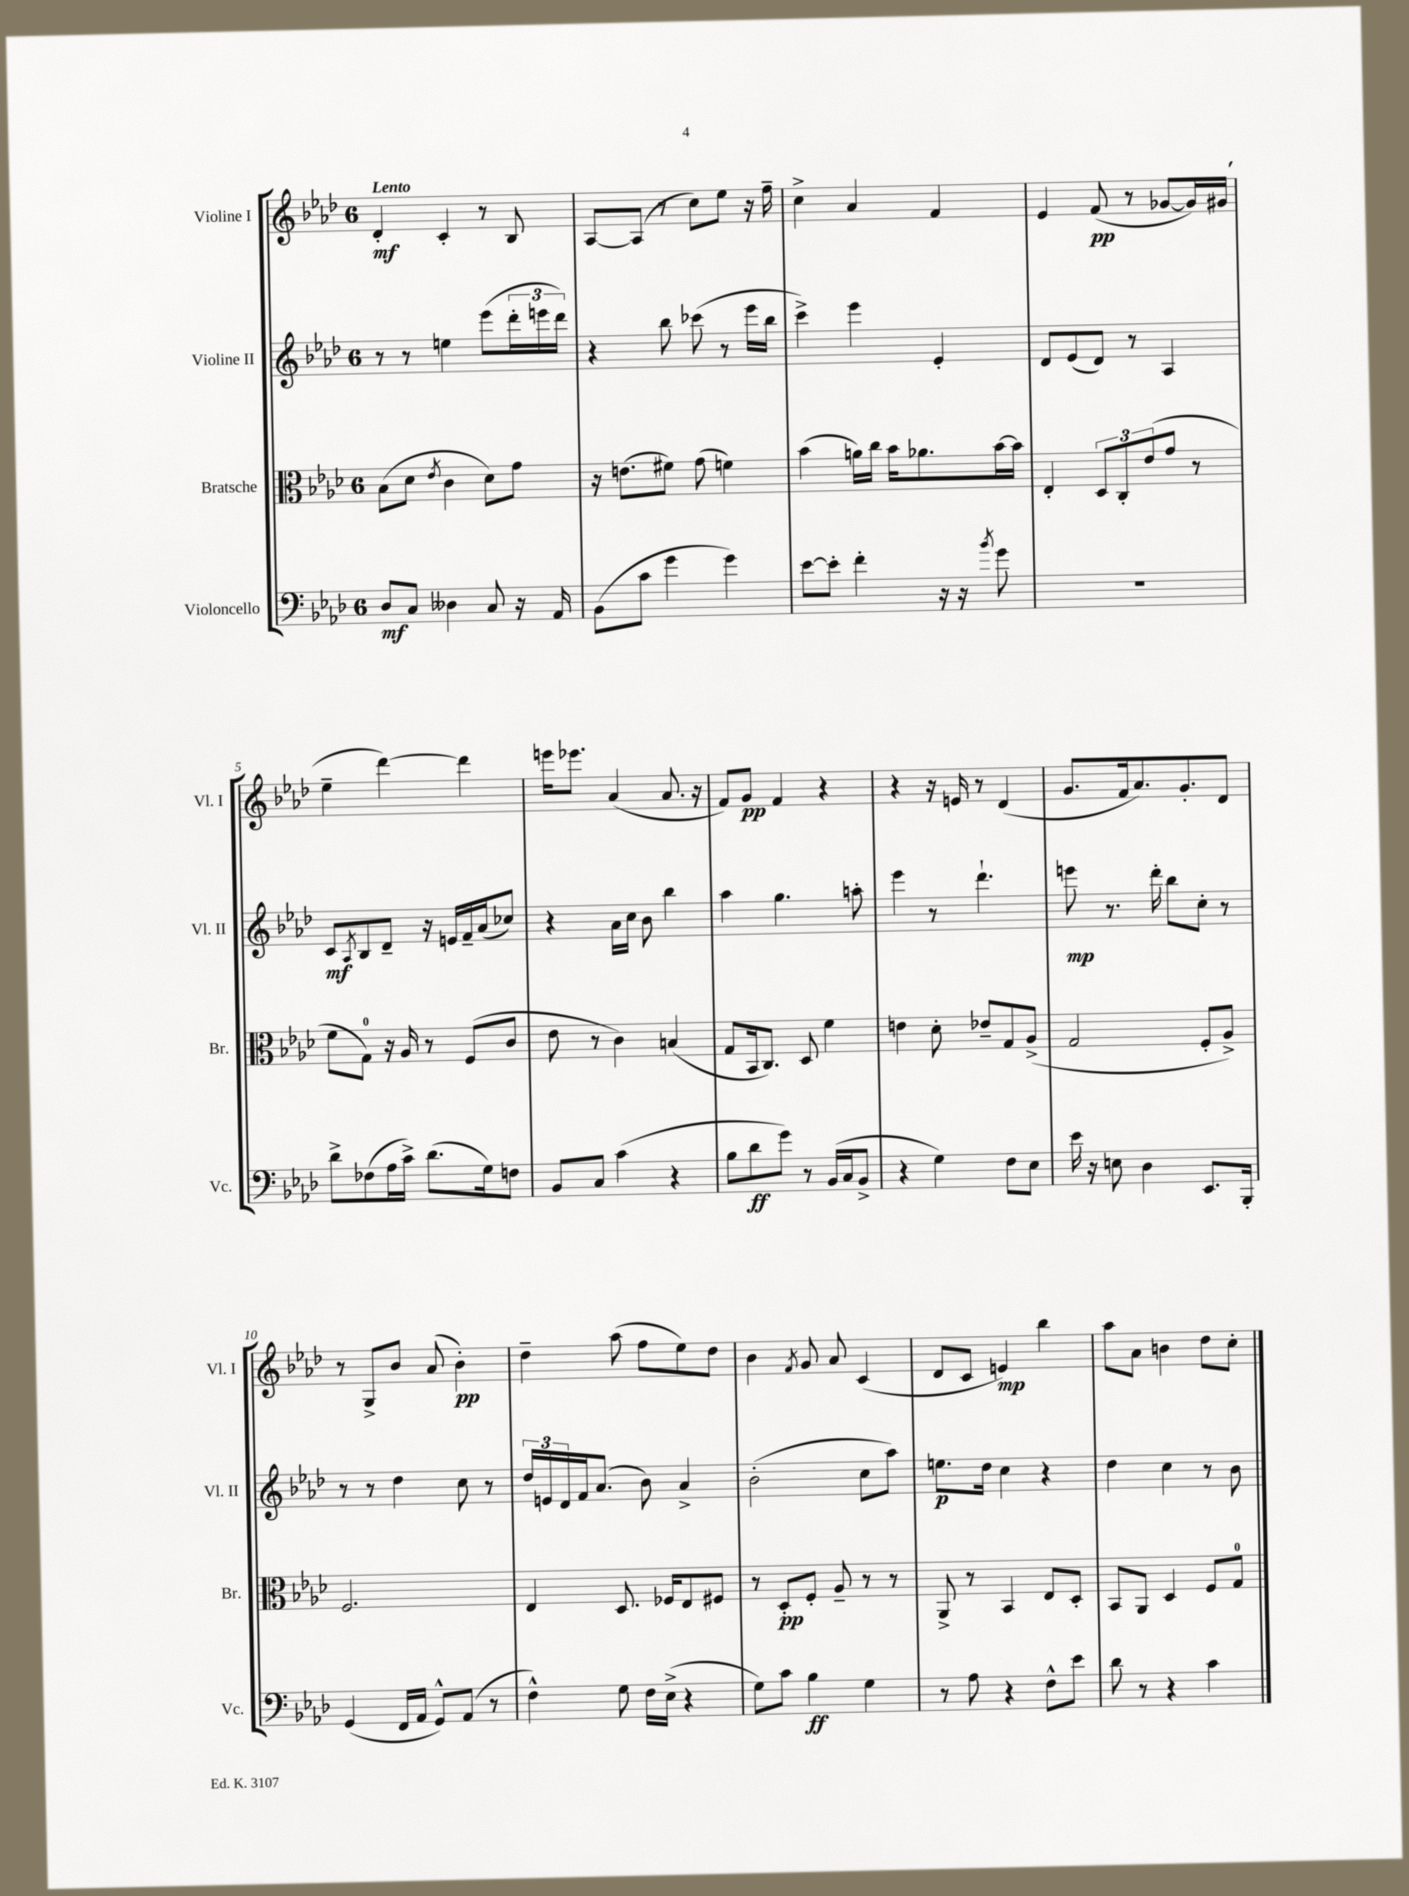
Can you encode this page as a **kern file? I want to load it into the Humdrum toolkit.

**kern	**dynam	**kern	**dynam	**kern	**dynam	**kern	**dynam
*part4	*part4	*part3	*part3	*part2	*part2	*part1	*part1
*staff4	*staff4	*staff3	*staff3	*staff2	*staff2	*staff1	*staff1
*I"Violoncello	*	*I"Bratsche	*	*I"Violine II	*	*I"Violine I	*
*I'Vc.	*	*I'Br.	*	*I'Vl. II	*	*I'Vl. I	*
*clefF4	*	*clefC3	*	*clefG2	*	*clefG2	*
*k[b-e-a-d-]	*	*k[b-e-a-d-]	*	*k[b-e-a-d-]	*	*k[b-e-a-d-]	*
*M6/8	*	*M6/8	*	*M6/8	*	*M6/8	*
=1	=1	=1	=1	=1	=1	=1	=1
!	!	!	!	!	!	!LO:TX:a:B:t=Lento	!
8D-/L	mf	(8B-\L	.	8r	.	4d-'/	mf
8C/J	.	8d-\J	.	8r	.	.	.
.	.	8qe-/	.	.	.	.	.
4D--X\	.	4c\	.	4een\	.	4c'/	.
8C/	.	8d-\L)	.	(8eee-\L	.	8r	.
16r	.	8g\J	.	24ddd-'\L	.	8B-/	.
.	.	.	.	24eeen\	.	.	.
16AA-/	.	.	.	.	.	.	.
.	.	.	.	24ddd-\JJ)	.	.	.
=2	=2	=2	=2	=2	=2	=2	=2
(8BB-\L	.	16r	.	4r	.	[8A-/L	.
.	.	(8.en\L	.	.	.	.	.
8c\J	.	.	.	.	.	(8A-/J]	.
4g\	.	8f#X\J)	.	8bb-\	.	8r	.
.	.	(8g\	.	(8ccc-X\	.	8cc\L)	.
4g\)	.	4fn\)	.	8r	.	8ee-\J	.
.	.	.	.	16eee-\LL	.	16r	.
.	.	.	.	16bb-\JJ	.	16ff~\	.
=3	=3	=3	=3	=3	=3	=3	=3
[8e-\L	.	(4b-\	.	4ccc^\)	.	4cc^\	.
8e-'\J]	.	.	.	.	.	.	.
4f'\	.	16an\LL)	.	4eee-\	.	4a-/	.
.	.	16cc\JJ	.	.	.	.	.
.	.	16b-\KL	.	.	.	.	.
.	.	8.a-X\	.	.	.	.	.
16r	.	.	.	4e-'/	.	4f/	.
16r	.	.	.	.	.	.	.
8qb-/	.	.	.	.	.	.	.
8g\	.	[16b-\L	.	.	.	.	.
.	.	16b-\JJ]	.	.	.	.	.
=4	=4	=4	=4	=4	=4	=4	=4
2.r	.	4E-'/	.	8d-/L	.	4e-/	.
.	.	.	.	(8e-/	.	.	.
.	.	12D-/L	.	8d-/J)	.	(8f/	pp
.	.	12C'/	.	.	.	.	.
.	.	.	.	8r	.	8r	.
.	.	(12e-/	.	.	.	.	.
.	.	8g/J	.	4A-/	.	[8g-X/L	.
.	.	8r	.	.	.	16g-/L])	.
.	.	.	.	.	.	(16g#X/JJ	.
!!LO:LB:g=z
=5	=5	=5	=5	=5	=5	=5	=5
8d-^\L	.	8f\L	.	8c/L	mf	4ee-~\	.
.	.	.	.	8qA-/	.	.	.
(8F-X\	.	8G\J)	.	8B-/	.	.	.
16A-\L	.	16r	.	8d-~/J	.	[4ddd-\)	.
16c^\JJ)	.	16A-/	.	.	.	.	.
(8.d-\L	.	8r	.	16r	.	.	.
.	.	.	.	16en/LL	.	.	.
.	.	(8F/L	.	16f~/	.	4ddd-\]	.
16G\k)	.	.	.	(16a-/J	.	.	.
8Fn\J	.	8c/J	.	8cc-X/J)	.	.	.
=6	=6	=6	=6	=6	=6	=6	=6
8BB-/L	.	8e-\	.	4r	.	16eeen\KL	.
.	.	.	.	.	.	8.eee-X\J	.
8C/J	.	8r	.	.	.	.	.
(4c\	.	4c\)	.	16a-\LL	.	(4a-/	.
.	.	.	.	16cc\JJ	.	.	.
.	.	.	.	8b-\	.	.	.
4r	.	(4Bn/	.	4bb-\	.	8.a-/	.
.	.	.	.	.	.	16r	.
=7	=7	=7	=7	=7	=7	=7	=7
8B-\L	.	8G/L	.	4aa-\	.	8f/L)	.
8d-\	ff	16BB-/k	.	.	.	8g/J	pp
.	.	8.C/J)	.	.	.	.	.
8g\J)	.	.	.	4.gg\	.	4f/	.
8r	.	8D-/	.	.	.	.	.
(16BB-/LL	.	4f\	.	.	.	4r	.
16C/J	.	.	.	.	.	.	.
8BB-^/J	.	.	.	8aan'\	.	.	.
=8	=8	=8	=8	=8	=8	=8	=8
4r	.	4en\	.	4eee-\	.	4r	.
4G\)	.	8d-'\	.	8r	.	16r	.
.	.	.	.	.	.	16en/	.
.	.	8e-X~/L	.	4.ddd-`\	.	8r	.
8F\L	.	8G/	.	.	.	(4d-/	.
8E-\J	.	(8A-^/J	.	.	.	.	.
=9	=9	=9	=9	=9	=9	=9	=9
16e-\	.	2G/	.	8eeen\	mp	8.g/L	.
16r	.	.	.	.	.	.	.
8En\	.	.	.	8.r	.	.	.
.	.	.	.	.	.	16f/k	.
4D-\	.	.	.	.	.	8.a-/)	.
.	.	.	.	16ddd-'\	.	.	.
.	.	.	.	8bb-\L	.	.	.
.	.	.	.	.	.	8.g'/	.
8.EE-/L	.	8F'/L	.	8cc'\J	.	.	.
.	.	8A-^/J)	.	8r	.	8d-/J	.
16BBB-'/Jk	.	.	.	.	.	.	.
!!LO:LB:g=z
=10	=10	=10	=10	=10	=10	=10	=10
(4GG/	.	2.F/	.	8r	.	8r	.
.	.	.	.	8r	.	8G^/L	.
16FF/LL	.	.	.	4dd-\	.	8b-/J	.
16AA-/JJ	.	.	.	.	.	.	.
8GG^^/L)	.	.	.	.	.	(8a-/	.
(8AA-/J	.	.	.	8cc\	.	4b-'\)	pp
8r	.	.	.	8r	.	.	.
=11	=11	=11	=11	=11	=11	=11	=11
4F^^\)	.	4E-/	.	24dd-/LL	.	4dd-~\	.
.	.	.	.	24en/	.	.	.
.	.	.	.	24d-/	.	.	.
.	.	.	.	16f/J	.	.	.
.	.	.	.	(8.a-/J	.	.	.
8G\	.	8.D-/	.	.	.	(8aa-\	.
16F\LL	.	.	.	8b-\)	.	8ff\L	.
(16E-^\JJ	.	16F-X/KL	.	.	.	.	.
4r	.	8E-/	.	4a-^/	.	8ee-\)	.
.	.	8F#X/J	.	.	.	8dd-\J	.
=12	=12	=12	=12	=12	=12	=12	=12
8G\L)	.	8r	.	(2b-'\	.	4b-\	.
8c\J	.	8D-'/L	pp	.	.	.	.
.	.	.	.	.	.	8qf/	.
4B-\	ff	8F'/J	.	.	.	8g/	.
.	.	8A-~/	.	.	.	8a-/	.
4G\	.	8r	.	8cc\L	.	(4c/	.
.	.	8r	.	8aa-\J)	.	.	.
=13	=13	=13	=13	=13	=13	=13	=13
8r	.	8AA-^/	.	8.een\L	p	8d-/L	.
8A-\	.	8r	.	.	.	8c/J	.
.	.	.	.	16dd-\Jk	.	.	.
4r	.	4BB-/	.	4cc\	.	4en/)	mp
8F^^\L	.	8E-/L	.	4r	.	4bb-\	.
8e-\J	.	8D-'/J	.	.	.	.	.
=14	=14	=14	=14	=14	=14	=14	=14
8d-\	.	8BB-/L	.	4dd-\	.	8aa-\L	.
8r	.	8AA-/J	.	.	.	8a-\J	.
4r	.	4D-/	.	4cc\	.	4bn\	.
4c\	.	8F/L	.	8r	.	8dd-\L	.
.	.	8G/J	.	8b-\	.	8cc'\J	.
==	==	==	==	==	==	==	==
*-	*-	*-	*-	*-	*-	*-	*-
